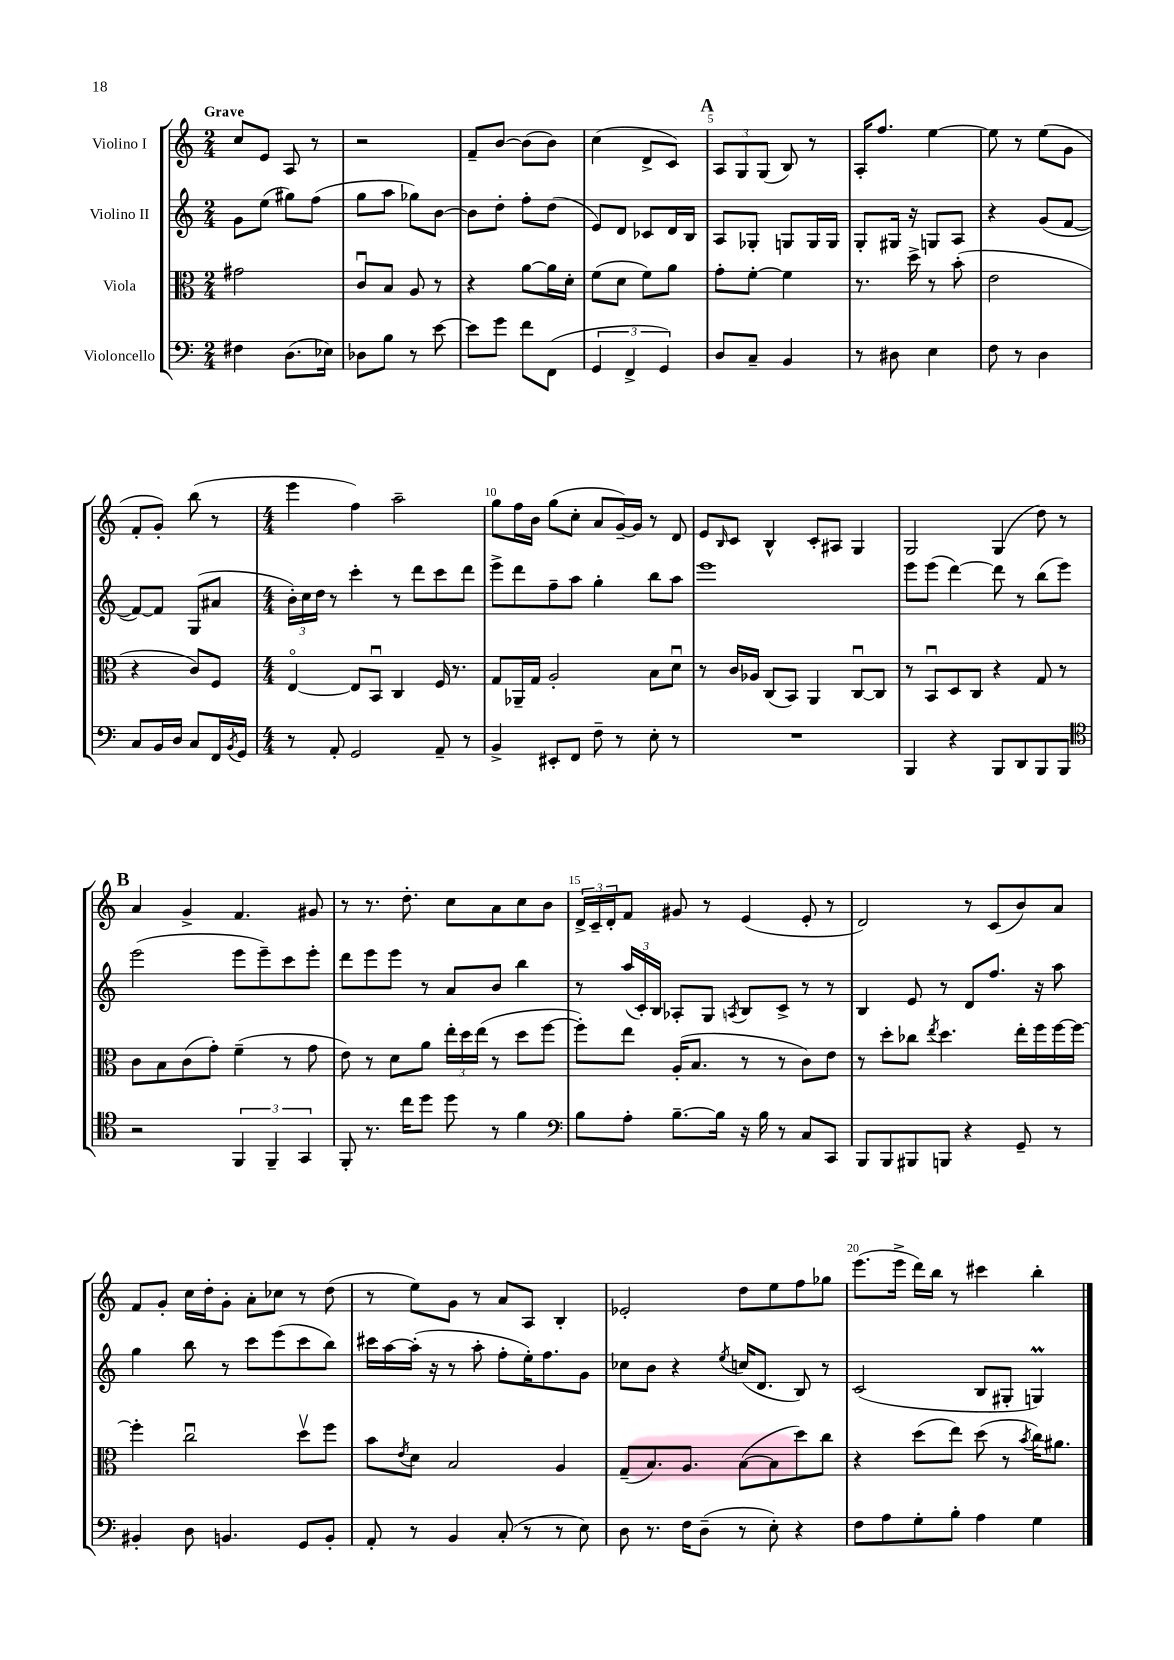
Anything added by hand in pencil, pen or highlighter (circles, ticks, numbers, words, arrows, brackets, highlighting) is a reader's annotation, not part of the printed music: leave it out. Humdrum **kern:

**kern	**kern	**kern	**kern
*part4	*part3	*part2	*part1
*staff4	*staff3	*staff2	*staff1
*I"Violoncello	*I"Viola	*I"Violino II	*I"Violino I
*clefF4	*clefC3	*clefG2	*clefG2
*k[]	*k[]	*k[]	*k[]
*M2/4	*M2/4	*M2/4	*M2/4
=1	=1	=1	=1
!	!	!	!LO:TX:a:B:t=Grave
4F#X\	2g#X\	8g\L	8cc/L
.	.	(8ee\J	8e/J
(8.D\L	.	8gg#X\L)	8A/
.	.	(8ff\J	8r
16E-X\Jk)	.	.	.
=2	=2	=2	=2
8D-X\L	8cu/L	8gg\L	2r
8B\J	8B/J	8aa\J	.
8r	8A/	8gg-X\L)	.
[8e\	8r	[8b\J	.
=3	=3	=3	=3
8e\L]	4r	8b\L]	8f~/L
8g\J	.	8dd'\J	[8b/J
8f\L	[8a\L	8ff'\L	(8b\L]
(8FF\J	16a\L]	(8dd\J	8b\J)
.	16d'\JJ	.	.
=4	=4	=4	=4
6GG/	(8f\L	8e/L)	(4cc\
.	8d\J	8d/J	.
6FF^/	.	.	.
.	8f\L)	8c-X/L	8d^/L
6GG/)	.	.	.
.	8a\J	16d/L	8c/J)
.	.	16B/JJ	.
!!LO:REH:place=s1:t=A
=5	=5	=5	=5
8D/L	8g'\L	8A/L	12A/L
.	.	.	12G/
8C~/J	[8f'\J	8G-X'/J	.
.	.	.	(12G/J
4BB/	4f\]	8Gn/L	8B/)
.	.	16G/L	8r
.	.	16G/JJ	.
=6	=6	=6	=6
8r	8.r	8G'/L	16A'/KL
.	.	.	8.ff/J
8D#X\	.	16G#X/Jk	.
.	16dd^\	16r	.
4E\	8r	8Gn/L	[4ee\
.	(8b'\	8A/J	.
=7	=7	=7	=7
8F\	2e\	4r	8ee\]
8r	.	.	8r
4D\	.	(8g/L	(8ee\L
.	.	[8f/J	8g\J
!!LO:LB:g=z
=8	=8	=8	=8
8C/L	4r	8f/L_)	8f'/L
16BB/L	.	8f/J]	8g'/J)
16D/JJ	.	.	.
8C/L	8c/L)	(8G/L	(8bb\
16FF/L	8F/J	8a#X/J	8r
8qBB/	.	.	.
16GG/JJ	.	.	.
=9	=9	=9	=9
*M4/4	*M4/4	*M4/4	*M4/4
8r	[4E/	24b'\LL)	4eee\
.	.	24cc\	.
.	.	24dd\JJ	.
8AA'/	.	8r	.
2GG/	8E/L]	4ccc'\	4ff\)
.	8BBu/J	.	.
.	4C/	8r	2aa~\
.	.	8ddd\L	.
8AA~/	16F/	8ccc\	.
.	8.r	.	.
8r	.	8ddd\J	.
=10	=10	=10	=10
4BB^/	8G/L	8eee^\L	8gg\L
.	16AA-X~/L	8ddd\	16ff\L
.	16G/JJ	.	16b\JJ
8EE#X'/L	2A'/	8ff~\	(8gg\L
8FF/J	.	8aa\J	8cc'\J
8F~\	.	4gg'\	8a/L
8r	.	.	[16g~/L)
.	.	.	16g/JJ]
8E'\	8B\L	8bb\L	8r
8r	8du\J	8aa\J	8d/
=11	=11	=11	=11
1r	8r	1eee	8e/L
.	.	.	16qqB/
.	16c/LL	.	8c/J
.	16A-X/JJ	.	.
.	(8C/L	.	4B^^/
.	8BB/J)	.	.
.	4AA/	.	8c'/L
.	.	.	8A#X/J
.	[8Cu/L	.	4G/
.	8C/J]	.	.
=12	=12	=12	=12
4BBB/	8r	8eee\L	2G/
.	8BBu/L	(8eee\J	.
4r	8D/	[4ddd\)	.
.	8C/J	.	.
8BBB/L	4r	8ddd\]	(4G/
8DD/	.	8r	.
8BBB/	8G/	(8bb\L	8dd\)
8BBB/J	8r	8eee\J)	8r
!!LO:LB:g=z
!!LO:REH:place=s1:t=B
=13	=13	=13	=13
*clefC4	*	*	*
2r	8c\L	(2eee\	4a/
.	8B\	.	.
.	(8c\	.	4g^/
.	8g'\J)	.	.
6FF/	(4f~\	8eee\L	4.f/
.	.	8eee~\)	.
6FF~/	.	.	.
.	8r	8ccc\	.
6GG/	.	.	.
.	8g\	8eee'\J	8g#X/
=14	=14	=14	=14
8FF'/	8e\)	8ddd\L	8r
8.r	8r	8eee\	8.r
.	8d\L	8eee\J	.
16cc\KL	.	.	8.dd'\
8dd\J	8a\J	8r	.
8dd\	24ee'\LL	8a/L	8cc\L
.	24dd\	.	.
.	(24ee\JJ	.	.
8r	8r	8b/J	8a\
4f\	8dd\L	4bb\	8cc\
.	[8ff\J	.	8b\J
=15	=15	=15	=15
*clefF4	*	*	*
8B\L	8ff'\L])	8r	24d^/LL
.	.	.	24c~/
.	.	.	24d'/J
8A'\J	8ee\J	(24aa/LL	8f/J
.	.	24c'/)	.
.	.	24B/JJ	.
[8.B~\L	(16A'/KL	8A-X'/L	8g#X/
.	8.B/J	.	.
.	.	8G/J	8r
16B\Jk]	.	.	.
.	.	8qAn/	.
16r	8r	8B/L	(4e/
16B\	.	.	.
8r	8r	8c^/J	.
8C/L	8c\L)	8r	8e'/
8CC/J	8e\J	8r	8r
=16	=16	=16	=16
8BBB/L	8r	4B/	2d/)
8BBB/	8dd'\L	.	.
8BBB#X/	8cc-X\J	8e/	.
.	8qee/	.	.
8BBBn/J	4.dd\	8r	.
4r	.	8d/L	8r
.	.	8.ff/J	(8c/L
8GG~/	16ee'\LL	.	8b/)
.	16ff\	16r	.
8r	[16ff\	8aa\	8a/J
.	16ff\JJ_	.	.
!!LO:LB:g=z
=17	=17	=17	=17
4BB#X'/	4ff'\]	4gg\	8f/L
.	.	.	8g'/J
8D\	2ccu\	8bb\	16cc\LL
.	.	.	16dd'\J
4.BBn/	.	8r	8g'\J
.	.	8ccc\L	8a'\L
.	.	(8eee\	8cc-X\J
8GG/L	8ddv\L	8ccc\	8r
8BB'/J	8ff\J	8bb\J)	(8dd\
=18	=18	=18	=18
8AA'/	8b\L	16ccc#X\LL	8r
.	.	[16aa\	.
.	8qe/	.	.
8r	8d\J	(16aa'\JJ]	8ee\L)
.	.	16r	.
4BB/	2B/	8r	8g\J
.	.	8aa'\	8r
(8C'/	.	8ff'\L	8a/L
8r	.	16ee'\K)	8A/J
.	.	8.ff\	.
8r	4A/	.	4B'/
8E\)	.	8g\J	.
=19	=19	=19	=19
8D\	(8G~/L	8cc-X\L	2e-X'/
8.r	8.B/)	8b\J	.
.	.	4r	.
16F\KL	8.A/J	.	.
(8D~\J	.	.	.
.	.	8qee/	.
8r	([8B\L	(16ccn/KL	8dd\L
.	.	8.d/J	.
8E'\)	8B\]	.	8ee\
4r	8dd\)	8B/)	8ff\
.	8cc\J	8r	8gg-X\J
=20	=20	=20	=20
8F\L	4r	(2c/	(8.eee\L
8A\	.	.	.
.	.	.	16eee^\Jk
8G'\	(8dd\L	.	16ddd\LL)
.	.	.	16bb\JJ
8B'\J	8ee\J)	.	8r
4A\	(8dd\	8B/L	4ccc#X\
.	8r	8G#X'/J	.
.	8qb/	.	.
4G\	16cc\KL)	4GnM/)	4bb'\
.	8.a#X\J	.	.
==	==	==	==
*-	*-	*-	*-
